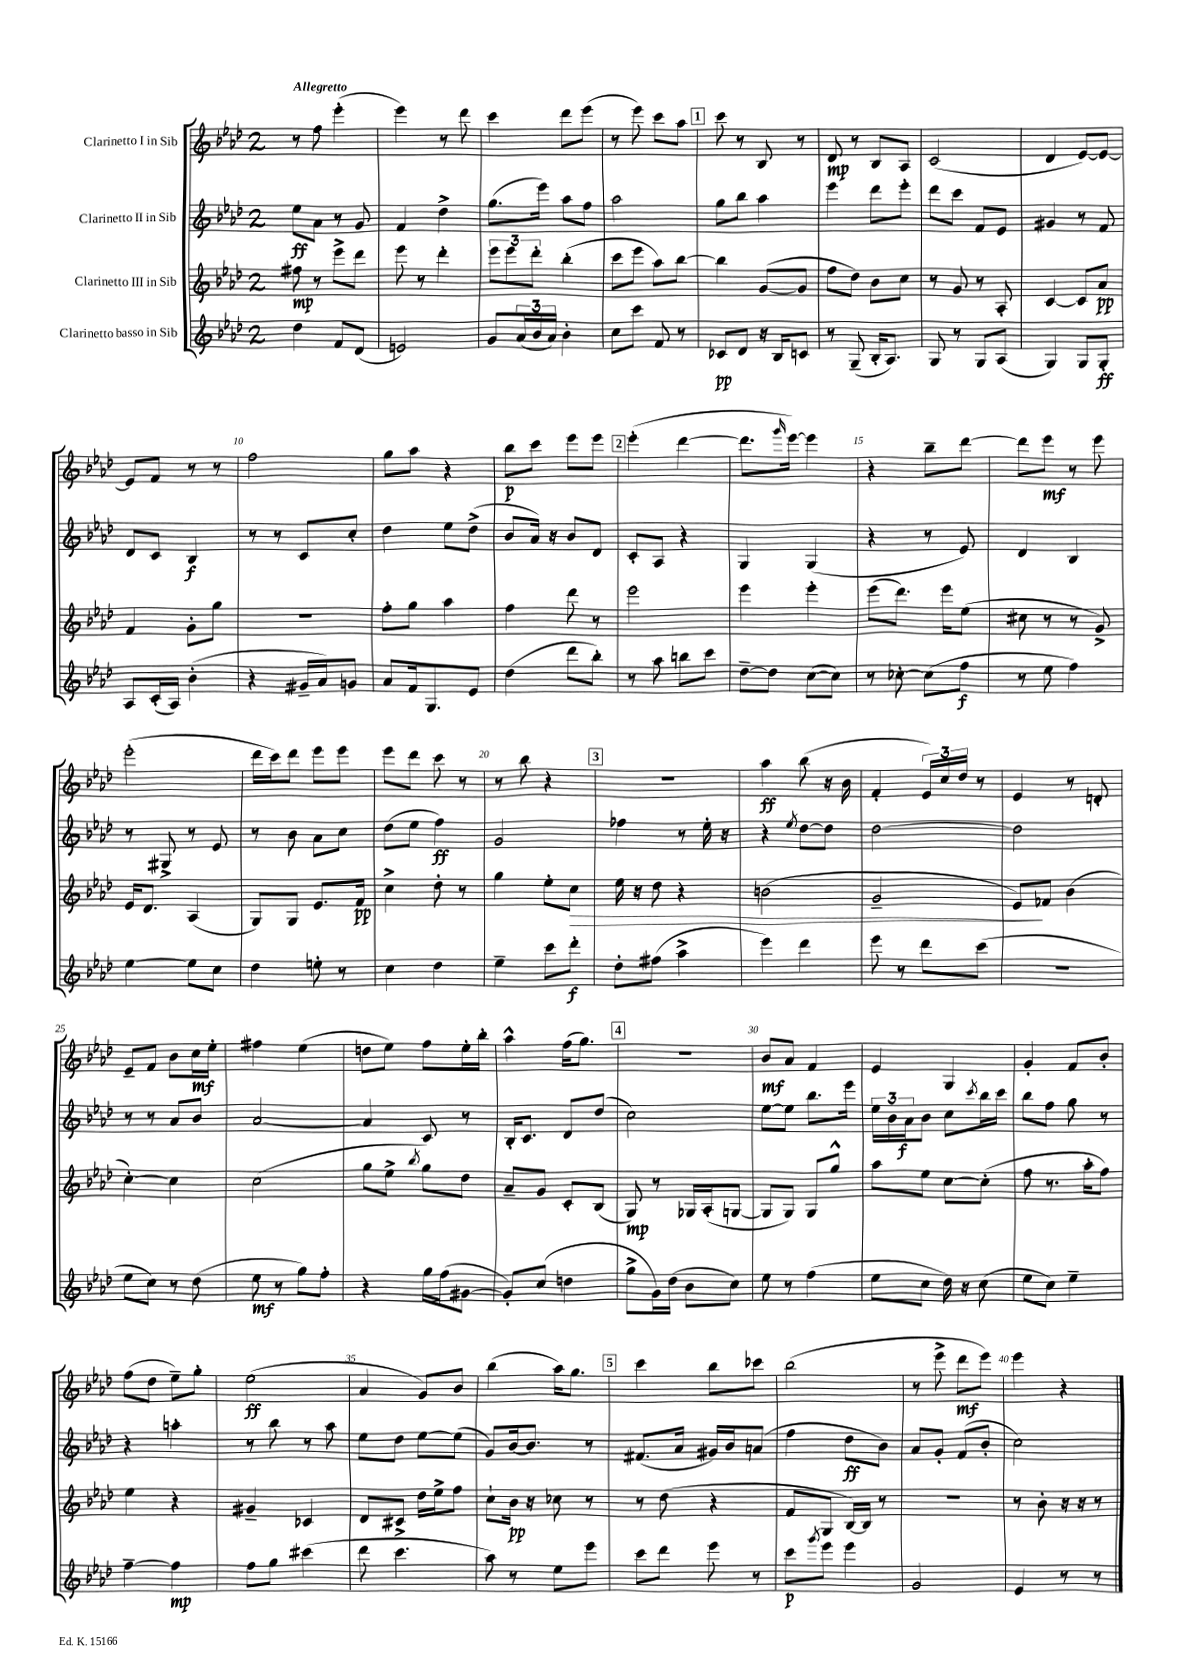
<<
\new StaffGroup <<
\new Staff = "s0" \with { instrumentName = "Clarinetto I in Sib" } {
    \clef treble \key aes \major \once \override Staff.TimeSignature.style = #'single-digit \time 2/4 \tempo "Allegretto"
    r8 f''8 ees'''4-.( |
    ees'''4) r8 des'''8 |
    c'''4 des'''8 ees'''8( |
    r8 ees'''8) c'''8 aes''8 |
    \mark \markup { \box "1" } c'''8 r8 bes8 r8 |
    des'8\mp r8 bes8 aes8 |
    c'2( |
    des'4 ees'8~) ees'8~ |
    ees'8 f'8 r8 r8 |
    f''2 |
    g''8 aes''8 r4 |
    bes''8\p c'''8 ees'''8 ees'''8 |
    \mark \markup { \box "2" } ees'''4-.( des'''4~ |
    des'''8. \grace { g'''16 } ees'''16~) ees'''4 |
    r4 bes''8-- des'''8~ |
    des'''8 ees'''8\mf r8 ees'''8 |
    ees'''2-.( |
    des'''16 c'''16) des'''8 ees'''8 ees'''8 |
    ees'''8 des'''8 c'''8 r8 |
    r8 bes''8 r4 |
    \mark \markup { \box "3" } R2 |
    aes''4\ff bes''8( r16 bes'16 |
    f'4-. \tuplet 3/2 { ees'16) c''16 des''16 } r8 |
    ees'4 r8 d'8-. |
    ees'8-- f'8 bes'8 c''16\mf ees''16-. |
    fis''4 ees''4( |
    d''8 ees''8) f''8 ees''16-. bes''16-. |
    aes''4-^ f''16( g''8.) |
    \mark \markup { \box "4" } R2 |
    bes'8\mf aes'8 f'4 |
    ees'4 g4 |
    g'4-. f'8 bes'8-. |
    f''8( des''8 ees''8--) g''8-. |
    ees''2\ff( |
    aes'4 g'8) bes'8 |
    bes''4( aes''16) g''8. |
    \mark \markup { \box "5" } c'''4 bes''8 ces'''8 |
    bes''2( |
    r8 ees'''8-> des'''8\mf ees'''8) |
    ees'''4 r4 \bar "|." |
}
\new Staff = "s1" \with { instrumentName = "Clarinetto II in Sib" } {
    \clef treble \key aes \major \once \override Staff.TimeSignature.style = #'single-digit \time 2/4
    ees''8\ff aes'8 r8 g'8 |
    f'4 des''4-> |
    g''8.( ees'''16) aes''8 f''8 |
    aes''2 |
    \mark \markup { \box "1" } g''8 bes''8 aes''4 |
    ees'''4 des'''8 ees'''8-. |
    des'''8 c'''8 f'8 ees'8 |
    gis'4 r8 f'8 |
    des'8 c'8 bes4\f |
    r8 r8 c'8 c''8-. |
    des''4 ees''8 des''8->( |
    bes'8 aes'16) r16 bes'8 des'8 |
    \mark \markup { \box "2" } c'8-. aes8 r4 |
    g4 g4( |
    r4 r8 ees'8) |
    des'4 bes4 |
    r8 gis8-> r8 ees'8 |
    r8 bes'8 aes'8 c''8 |
    des''8( ees''8 f''4\ff) |
    g'2 |
    \mark \markup { \box "3" } fes''4 r8 ees''16-. r16 |
    r4 \acciaccatura { ees''8 } des''8~ des''8 |
    des''2~ |
    des''2 |
    r8 r8 aes'8 bes'8 |
    aes'2~ |
    aes'4 c'8 r8 |
    bes16-. c'8. des'8 des''8( |
    \mark \markup { \box "4" } c''2) |
    ees''8~ ees''8 bes''8. ees'''16 |
    \tuplet 3/2 { ees''16 bes'16 aes'16\f } bes'8 c''8 \acciaccatura { c'''8 } bes''16 c'''16 |
    bes''8 f''8 g''8 r8 |
    r4 a''4-. |
    r8 bes''8 r8 aes''8 |
    ees''8 des''8 ees''8~ ees''8( |
    g'8) bes'16~ bes'8. r8 |
    \mark \markup { \box "5" } fis'8.( aes'16 gis'16) bes'16 a'8( |
    f''4 des''8\ff bes'8) |
    aes'8 g'8-. f'8( bes'8-. |
    c''2) \bar "|." |
}
\new Staff = "s2" \with { instrumentName = "Clarinetto III in Sib" } {
    \clef treble \key aes \major \once \override Staff.TimeSignature.style = #'single-digit \time 2/4
    fis''8\mp r8 ees'''8-> des'''8 |
    ees'''8 r8 des'''4-. |
    \tuplet 3/2 { ees'''8 ees'''8 des'''8-. } bes''4-.( |
    c'''8 ees'''8 aes''8) bes''8~ |
    \mark \markup { \box "1" } bes''4 g'8~( g'8 |
    f''8 des''8) bes'8 c''8 |
    r8 g'8 r8 aes8-. |
    c'4~ c'8 aes'8\pp |
    f'4 g'8-. g''8 |
    r2 |
    f''8-. g''8 aes''4 |
    f''4 des'''8 r8 |
    \mark \markup { \box "2" } ees'''2 |
    ees'''4 ees'''4-. |
    ees'''8( des'''8.) ees'''16 ees''8( |
    cis''8 r8 r8 g'8->) |
    ees'16 des'8. aes4( |
    g8) g8 ees'8. f'16\pp |
    c''4-> des''8-. r8 |
    g''4 ees''8-. c''8\> |
    \mark \markup { \box "3" } ees''16 r16 des''8 r4 |
    b'2( |
    g'2-- |
    ees'8\!) fes'8 bes'4( |
    c''4~-.) c''4 |
    c''2( |
    g''8 ees''8-> \acciaccatura { bes''8 } g''8) des''8 |
    aes'8-- g'8 c'8-. bes8( |
    \mark \markup { \box "4" } g8\mp) r8 ges16 aes16-.( g8~ |
    g8 g8) g8 g''8-^ |
    aes''8 ees''8 c''8~ c''8-.( |
    f''8 r8. aes''16-. f''8) |
    ees''4 r4 |
    gis'4-- ces'4 |
    des'8 cis'8-> des''16 ees''16-> f''8 |
    c''8-! bes'16\pp r16 ces''8 r8 |
    \mark \markup { \box "5" } r8 des''8( r4 |
    f'8 g8 bes16~) bes16 r8 |
    R2 |
    r8 bes'8-. r16 r16 r8 \bar "|." |
}
\new Staff = "s3" \with { instrumentName = "Clarinetto basso in Sib" } {
    \clef treble \key aes \major \once \override Staff.TimeSignature.style = #'single-digit \time 2/4
    des''4 f'8 des'8( |
    e'2) |
    g'8 \tuplet 3/2 { aes'16( bes'16 aes'16) } bes'4-. |
    c''8 c'''8 f'8 r8 |
    \mark \markup { \box "1" } ces'8\pp des'8 r16 bes16 c'8 |
    r8 g8--( bes16-. aes8.) |
    g8 r8 g8 aes8( |
    g4) g8 g8-.\ff |
    aes8 c'16-.( aes16) bes'4-.( |
    r4 gis'16-- aes'16) g'8 |
    aes'8 f'16 g8. ees'8 |
    des''4( des'''8 bes''8-.) |
    \mark \markup { \box "2" } r8 aes''8 b''8 c'''8 |
    des''8~-- des''8 c''8~( c''8) |
    r8 ces''8~-. ces''8( f''8\f |
    r8 ees''8 f''4) |
    ees''4~ ees''8 c''8 |
    des''4 e''8-. r8 |
    c''4 des''4 |
    ees''4-- c'''8 des'''8-.\f |
    \mark \markup { \box "3" } des''8-. fis''8( aes''4-> |
    ees'''4) des'''4 |
    ees'''8 r8 des'''8 c'''8( |
    R2 |
    ees''8 c''8) r8 des''8( |
    ees''8\mf r8 g''8) f''8-. |
    r4 g''16 f''16( gis'8~ |
    gis'8-.) c''8( d''4 |
    \mark \markup { \box "4" } g''8-> g'16) des''16( bes'8 c''8) |
    ees''8 r8 f''4( |
    ees''8 c''8 des''16) r16 c''8( |
    ees''8 c''8) ees''4-- |
    f''4~-- f''4\mp |
    f''8 g''8 cis'''4( |
    des'''8 c'''4. |
    aes''8) r8 ees''8 ees'''8 |
    \mark \markup { \box "5" } c'''8 des'''8 ees'''8 r8 |
    c'''8\p \acciaccatura { g'''8 } ees'''8 ees'''4 |
    g'2 |
    ees'4 r8 r8 \bar "|." |
}
>>
>>
\layout { \context { \Score \override BarNumber.break-visibility = ##(#f #t #t) barNumberVisibility = #(every-nth-bar-number-visible 5) } }
